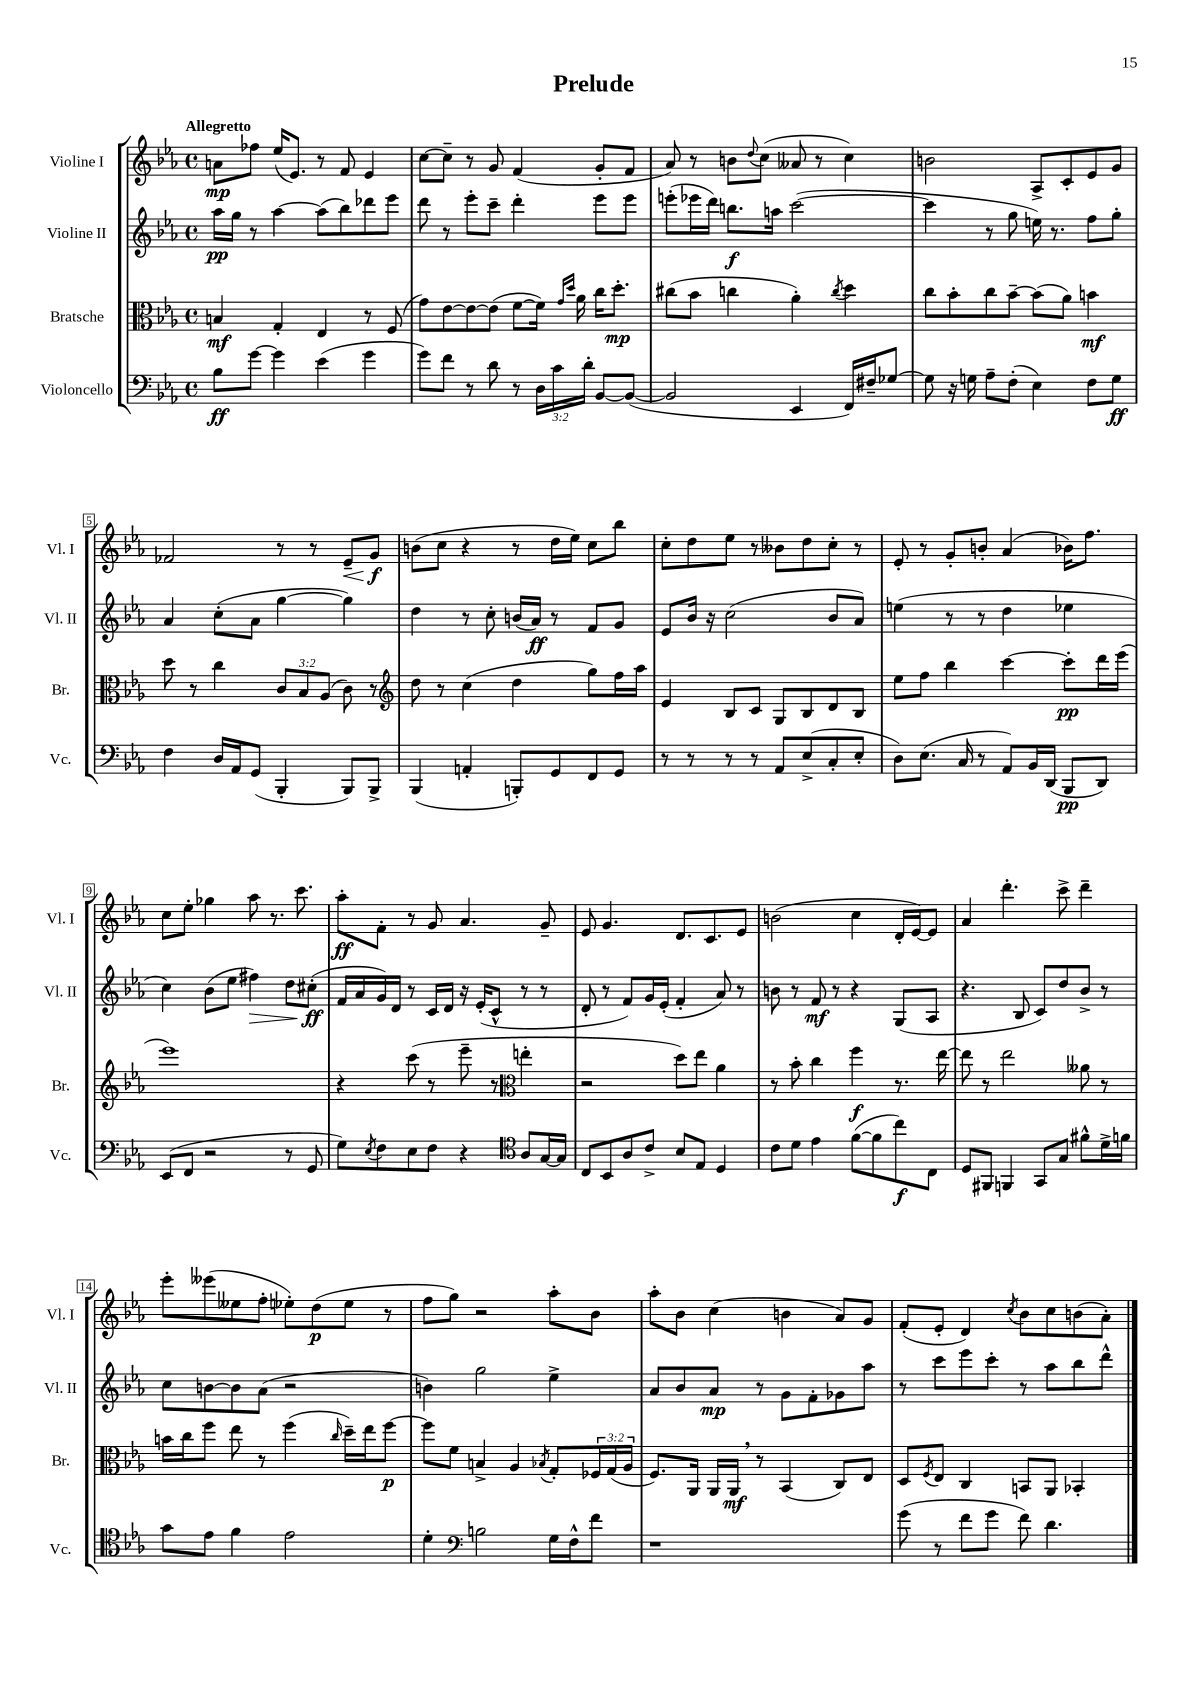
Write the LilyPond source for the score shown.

\header { title = "Prelude" }
<<
\new StaffGroup <<
\new Staff = "s0" \with { instrumentName = "Violine I" shortInstrumentName = "Vl. I" } {
    \clef treble \key ees \major \defaultTimeSignature \time 4/4 \tempo "Allegretto"
    a'8\mp fes''8 ees''16( ees'8.) r8 f'8 ees'4 |
    c''8~ c''8-- r8 g'8 f'4( g'8-. f'8 |
    aes'8) r8 b'8 \appoggiatura { d''8 } c''8( aeses'8 r8 c''4) |
    b'2 aes8-> c'8-. ees'8 g'8 |
    fes'2 r8 r8 ees'8--\< g'8\f\! |
    b'8( c''8 r4 r8 d''16 ees''16) c''8 bes''8 |
    c''8-. d''8 ees''8 r8 beses'8 d''8 c''8-. r8 |
    ees'8-. r8 g'8-. b'8-. aes'4( bes'16) f''8. |
    c''8 ees''8-. ges''4 aes''8 r8. c'''8. |
    aes''8-.\ff f'8-. r8 g'8 aes'4. g'8-- |
    ees'8 g'4. d'8. c'8. ees'8 |
    b'2( c''4 d'16-. ees'16~) ees'8 |
    aes'4 d'''4.-. c'''8-> d'''4-- |
    ees'''8-. eeses'''8( eeses''8 f''8-. ees''8-.) d''8\p( ees''8 r8 |
    f''8 g''8) r2 aes''8-. bes'8 |
    aes''8-. bes'8 c''4( b'4 aes'8) g'8 |
    f'8-.( ees'8-. d'4) \acciaccatura { c''8 } bes'8 c''8 b'8( aes'8-.) \bar "|." |
}
\new Staff = "s1" \with { instrumentName = "Violine II" shortInstrumentName = "Vl. II" } {
    \clef treble \key ees \major \defaultTimeSignature \time 4/4
    aes''16\pp g''16 r8 aes''4~ aes''8( bes''8) des'''8 ees'''8 |
    d'''8 r8 ees'''8-. c'''8-- d'''4-. ees'''8 ees'''8 |
    e'''8-.( ees'''16 d'''16) b''8.\f a''16 c'''2~( |
    c'''4 r8 g''8 e''16) r8. f''8 g''8-. |
    aes'4 c''8-.( aes'8 g''4~ g''4) |
    d''4 r8 c''8-. b'16( aes'16\ff) r8 f'8 g'8 |
    ees'8 bes'16 r16 c''2( bes'8 aes'8) |
    e''4( r8 r8 d''4 ees''4 |
    c''4) bes'8( ees''8 fis''4\>) d''8 cis''8-.\ff\!( |
    f'16 aes'16 g'16) d'16 r8 c'16 d'16 r16 ees'16-.( c'8-^ r8 r8 |
    d'8-. r8 f'8) g'16 ees'16-.( f'4-. aes'8) r8 |
    b'8 r8 f'8\mf r8 r4 g8( aes8 |
    r4. bes8 c'8) d''8 bes'8-> r8 |
    c''8 b'8~ b'8 aes'8( r2 |
    b'4) g''2 ees''4-> |
    aes'8 bes'8 aes'8\mp r8 g'8 f'8-. ges'8 aes''8 |
    r8 c'''8 ees'''8 c'''8-. r8 aes''8 bes''8 d'''8-^ \bar "|." |
}
\new Staff = "s2" \with { instrumentName = "Bratsche" shortInstrumentName = "Br." } {
    \clef alto \key ees \major \defaultTimeSignature \time 4/4 \override Staff.TupletNumber.text = #tuplet-number::calc-fraction-text
    b4\mf g4-. ees4 r8 f8( |
    g'8) ees'8~ ees'8~ ees'8( f'8~ f'16) \grace { g'16 d''16 } aes'16 c''16 d''8.-.\mp |
    cis''8( bes'8 c''4 aes'4-.) \acciaccatura { c''8 } d''4 |
    c''8 bes'8-. c''8 bes'8~-- bes'8( aes'8) b'4\mf |
    d''8 r8 c''4 \tuplet 3/2 { c'8 bes8 aes8( } c'8) r8 |
    \clef treble d''8 r8 c''4( d''4 g''8) f''16 aes''16 |
    ees'4 bes8 c'8 g8 bes8 d'8 bes8 |
    ees''8 f''8 bes''4 c'''4~ c'''8-.\pp d'''16 ees'''16( |
    ees'''1) |
    r4 c'''8( r8 ees'''8-- r8 \clef alto e''4-. |
    r2 d''8) ees''8 aes'4 |
    r8 bes'8-. c''4 f''4\f r8. ees''16~ |
    ees''8 r8 ees''2 aeses'8 r8 |
    b'16 c''16 f''8 ees''8 r8 f''4( \grace { c''16 } d''16--) ees''16 f''8~\p |
    f''8 f'8 b4-> aes4 \acciaccatura { bes8 } g8-. \tuplet 3/2 { fes16 g16( aes16 } |
    f8.) aes,16 aes,16 aes,16\mf \breathe r8 bes,4( c8) ees8 |
    d8 \acciaccatura { f8 } ees8 c4 b,8 aes,8 bes,4-. \bar "|." |
}
\new Staff = "s3" \with { instrumentName = "Violoncello" shortInstrumentName = "Vc." } {
    \clef bass \key ees \major \defaultTimeSignature \time 4/4 \override Staff.TupletNumber.text = #tuplet-number::calc-fraction-text
    bes8\ff g'8~ g'4 ees'4( g'4 |
    g'8) f'8 r8 d'8 r8 \tuplet 3/2 { d16 c'16 d'16-. } bes,8~ bes,8~( |
    bes,2 ees,4 f,16) fis16-- ges8~ |
    ges8 r16 g16 aes8-- f8-.( ees4) f8 g8\ff |
    f4 d16 aes,16 g,8( bes,,4-. bes,,8) bes,,8-> |
    bes,,4( a,4-. b,,8-.) g,8 f,8 g,8 |
    r8 r8 r8 r8 aes,8 ees8->( c8-. ees8-. |
    d8) ees8.( c16 r8 aes,8) bes,16 d,16( bes,,8\pp d,8) |
    ees,8( f,8 r2 r8 g,8 |
    g8) \acciaccatura { ees8 } f8 ees8 f8 r4 \clef tenor aes8 g16~ g16 |
    c8 bes,8 aes8 c'8-> bes8 ees8 d4 |
    c'8 d'8 ees'4 f'8~( f'8 c''8\f) c8 |
    d8 fis,8 f,4 g,8 g8 fis'8-^ d'16-> f'16 |
    g'8 ees'8 f'4 ees'2 |
    d'4-. \clef bass b2 g16 f16-^ f'8 |
    r1 |
    g'8( r8 f'8 g'8 f'8) d'4. \bar "|." |
}
>>
>>
\layout { \context { \Score \override BarNumber.stencil = #(make-stencil-boxer 0.1 0.3 ly:text-interface::print) } }
